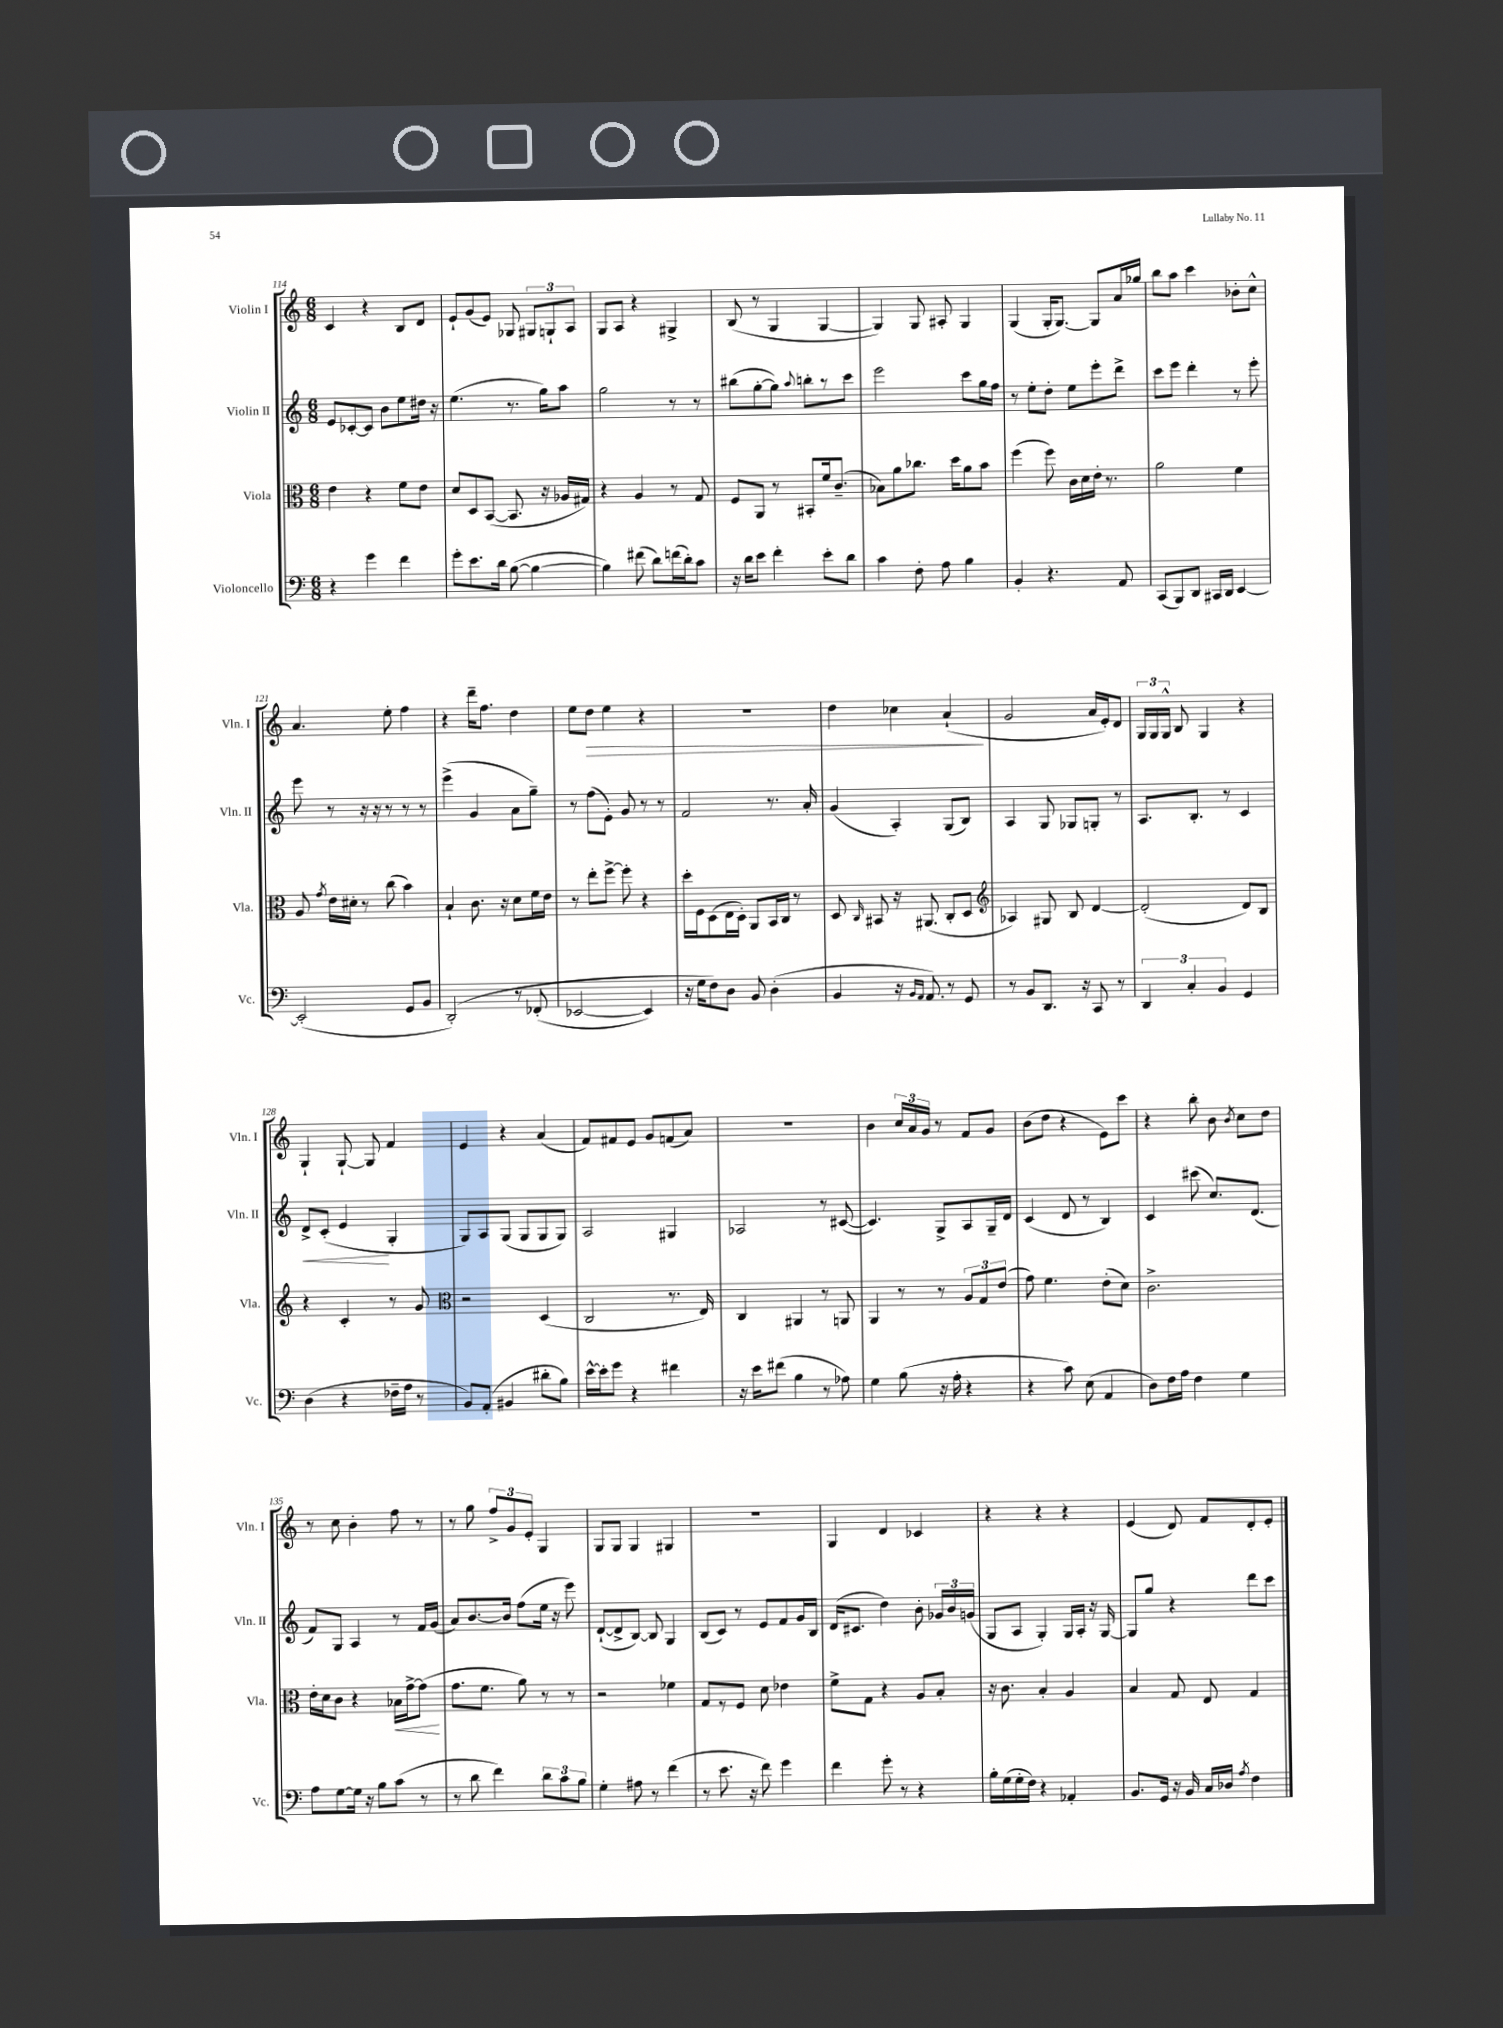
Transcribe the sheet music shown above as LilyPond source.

<<
\new StaffGroup <<
\new Staff = "s0" \with { instrumentName = "Violin I" shortInstrumentName = "Vln. I" } {
    \clef treble \key c \major \numericTimeSignature \time 6/8
    \autoBeamOff c'4 r4 b8[ d'8] |
    e'8[-! g'8( e'8]) ges8 \tuplet 3/2 { gis8[ g8-! a8] } |
    g8[ a8] r4 gis4-> |
    b8( r8 g4 g4~ |
    g4) g8 ais8-. g4 |
    g4( g16[-. g8.]~) g8[ a'16 ges''16] |
    b''8[ a''8] c'''4 bes'8[-. c''8]-^ |
    a'4. e''8-. f''4 |
    r4 d'''16[-- f''8.] d''4 |
    e''8[ d''8]\> e''4 r4 |
    R2. |
    d''4 ces''4 a'4-!\!( |
    g'2 a'16[ e'16-.) d'8] |
    \tuplet 3/2 { g16[ g16 g16]-^ } b8 g4 r4 |
    g4-! g8~-! g8 f'4 |
    e'4 r4 a'4( |
    f'8[) fis'8 e'8] g'8[ f'8( a'8]) |
    R2. |
    b'4 \tuplet 3/2 { c''16[ a'16 g'16] } r8 f'8[ g'8] |
    b'8[( d''8] r4 e'8[) c'''8] |
    r4 b''8-. b'8 \acciaccatura { b'8 } c''8[ d''8] |
    r8 c''8 b'4-. f''8 r8 |
    r8 g''8 \tuplet 3/2 { f''8[-> g'8 e'8]-. } g4 |
    g8[ g8] g4 gis4 |
    R2. |
    g4 d'4 ces'4 |
    r4 r4 r4 |
    e'4( d'8) f'8[ d'8-. e'8]-. \bar "|." |
}
\new Staff = "s1" \with { instrumentName = "Violin II" shortInstrumentName = "Vln. II" } {
    \clef treble \key c \major \numericTimeSignature \time 6/8
    \autoBeamOff e'8[ ces'8~-. ces'8] b'8[ e''8 dis''16] r16 |
    e''4.( r8. g''16[) a''8] |
    g''2 r8 r8 |
    bis''8[( g''8~-. g''8]) \appoggiatura { a''8 } b''8[-. r8 c'''8] |
    e'''2 c'''8[ g''16 f''16] |
    r8 e''8[-. d''8]-. e''8[ e'''8-. d'''8]-> |
    c'''8[ e'''8] d'''4-. r8 e'''8-. |
    e'''8 r8 r16 r16 r8 r8 r8 |
    e'''4->( g'4 a'8[ g''8]--) |
    r8 f''8[( e'8]-.) g'8 r8 r8 |
    f'2 r8. a'16-. |
    g'4( a4-.) g8[( b8]) |
    a4 g8 ges8[ g8]-. r8 |
    a8.[ b8.]-. r8 c'4 |
    d'8[->\< c'8]-.( e'4\! g4-. |
    g8[) a8 g8]( g8[ g8 g8]) |
    a2 gis4 |
    aes2 r8 cis'8~( |
    cis'4.) g8[-> a8 g16-- d'16] |
    c'4( d'8 r8 b4) |
    c'4 cis'''8( c''8.[) d'8.]( |
    f'8[) g8] a4 r8 f'16[ g'16]( |
    a'8[) b'8.~ b'16] f''8[( e''16] r16 e'''8) |
    d'8[~-!( d'8-> b8]~) b8 g4 |
    b8[( c'8]) r8 e'8[ f'8 g'16 b16] |
    d'16[( cis'8.] d''4) b'8-. \tuplet 3/2 { ges'16[ b'16 g'16]( } |
    g8[ a8] g4-.) g16[ a16]-. r16 g16~ |
    g8[ g''8] r4 d'''8[ c'''8] \bar "|." |
}
\new Staff = "s2" \with { instrumentName = "Viola" shortInstrumentName = "Vla." } {
    \clef alto \key c \major \numericTimeSignature \time 6/8
    \autoBeamOff e'4 r4 f'8[ e'8] |
    d'8[ d8 b,8]~( b,8. r16 aes16[ gis16]) |
    r4 a4 r8 g8 |
    f8[ a,8] r8 bis,8[-. f'16 c'8.]--( |
    bes8[) a'8 ces''8.] d''16[ a'8 b'8] |
    f''4( f''8) c'16[ d'16 e'16]-. r8. |
    a'2 f'4 |
    a8 \acciaccatura { g'8 } e'16[ dis'16]-. r8 c''8( b'4) |
    b4-! c'8. r16 d'8[ f'16 e'16] |
    r8 e''8[-. f''8]~-> f''8-. r4 |
    d''16[-. f16 d8( e16 d16]-.) a,8[ b,16 c16] r8 |
    d8 \grace { c16 } bis,8 r16 ais,8.( c8[-. d8] |
    \clef treble aes4) gis8 b8 d'4~ |
    d'2-.( d'8[) b8] |
    r4 c'4-. r8 g'8 |
    \clef alto r2 d4( |
    c2 r8. e16) |
    c4 ais,4 r8 a,8 |
    a,4 r8 r8 \tuplet 3/2 { a8[ g8 e'8]( } |
    g'8) f'4. e'8[-.( d'8]) |
    c'2.-> |
    e'16[-. d'16 c'8] r4 bes16[\< g'16~-> g'8]\!( |
    g'8.[ f'8.] a'8) r8 r8 |
    r2 fes'4 |
    g8[ r8 f8] d'8 ees'4 |
    f'8[-> g8] r4 a8[ b8]-. |
    r16 c'8. b4-. a4 |
    b4 g8 e8 g4 \bar "|." |
}
\new Staff = "s3" \with { instrumentName = "Violoncello" shortInstrumentName = "Vc." } {
    \clef bass \key c \major \numericTimeSignature \time 6/8
    \autoBeamOff r4 g'4 f'4 |
    g'8[-. e'8. d'16] b8~( b4~ |
    b4) fis'8( d'8[) f'16( d'16-.) c'8] |
    r16 d'16[ e'8] f'4-. e'8[-. d'8] |
    c'4 f8-. a8 b4 |
    b,4-. r4. a,8 |
    c,8[( b,,8) d,8] cis,16[ d,16] e,4~ |
    e,2-.( g,8[ b,8] |
    d,2-.)\( r8 fes,8-.( |
    ees,2~ ees,4) |
    r16 g16[ f8\) d8] b,8 d4-.( |
    b,4 r16 \grace { b,16[ a,16] } a,8.) r8 g,8 |
    r8 b,8[ d,8.] r16 c,8 r8 |
    \tuplet 3/2 { d,4 c4-. b,4 } g,4 |
    d4( r4 fes16[-- a16] r8 |
    b,8[) a,8]-.( bis,4 dis'8[-. b8]) |
    e'16[~-^ e'16-. g'8] r4 fis'4 |
    r16 e'16[ fis'8]( b4 r8 aes8) |
    g4 b8( r16 a16-. r4 |
    r4 c'8) e8( a,4 |
    d8[) f16 a16] f4 g4 |
    a8[ g8~ g16] r16 b8[ c'8]( r8 |
    r8 d'8 f'4) \tuplet 3/2 { d'8[ c'8 b8] } |
    g4-. ais8 r8 f'4( |
    r8 e'8. r16 f'8) g'4 |
    f'4 g'8-. r8 r4 |
    b16[-. g16( g16-. f16]) r4 aes,4-. |
    b,8.[ g,16] r16 b,16 c16[ des16] \acciaccatura { a8 } f4 \bar "|." |
}
>>
>>
\layout { \context { \Score currentBarNumber = #114 } }
